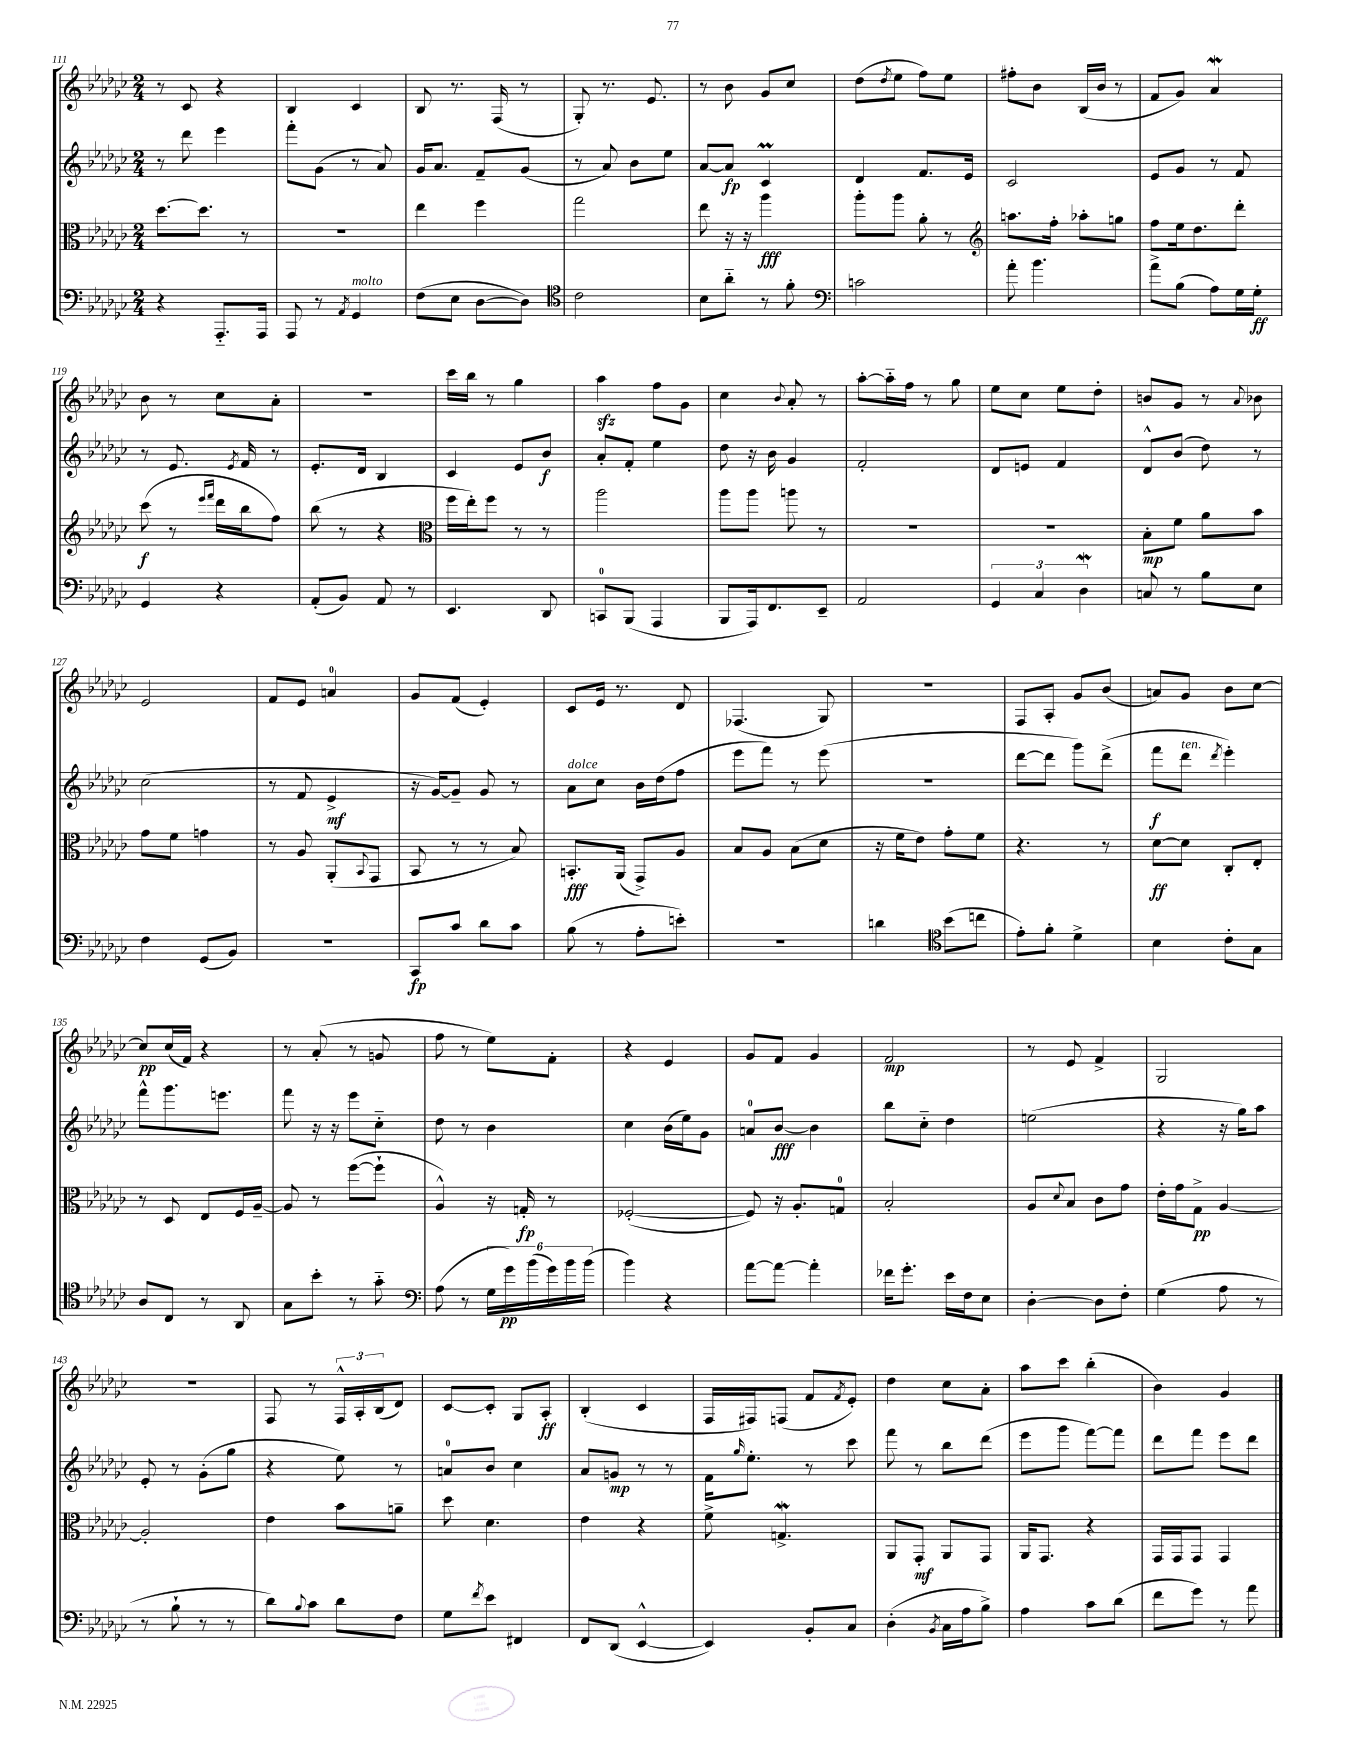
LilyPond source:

<<
\new StaffGroup <<
\new Staff = "s0" {
    \clef treble \key ges \major \numericTimeSignature \time 2/4
    r8 ces'8 r4 |
    bes4 ces'4 |
    bes8 r8. f16( r8 |
    ges8-.) r8. ees'8. |
    r8 bes'8 ges'8 ces''8 |
    des''8( \acciaccatura { des''8 } ees''8 f''8) ees''8 |
    fis''8-. bes'8 bes16( bes'16 r8 |
    f'8 ges'8) aes'4\mordent |
    bes'8 r8 ces''8 aes'8-. |
    R2 |
    ces'''16 bes''16 r8 ges''4 |
    aes''4\sfz f''8 ges'8 |
    ces''4 \appoggiatura { bes'8 } aes'8-. r8 |
    aes''8~-. aes''16-_ f''16 r8 ges''8 |
    ees''8 ces''8 ees''8 des''8-. |
    b'8 ges'8 r8 \appoggiatura { aes'8 } bes'8 |
    ees'2 |
    f'8 ees'8 a'4-0 |
    ges'8 f'8( ees'4-.) |
    ces'8 ees'16 r8. des'8 |
    fes4.( ges8) |
    r2 |
    f8 aes8-. ges'8 bes'8( |
    a'8) ges'8 bes'8 ces''8~ |
    ces''8\pp ces''16( f'16) r4 |
    r8 aes'8-.( r8 g'8 |
    f''8 r8 ees''8) f'8-. |
    r4 ees'4 |
    ges'8 f'8 ges'4 |
    f'2\mp |
    r8 ees'8 f'4-> |
    ges2 |
    R2 |
    f8 r8 \tuplet 3/2 { f16-^ aes16-. bes16( } des'8) |
    ces'8~ ces'8-. ges8 aes8-.\ff |
    bes4-.( ces'4 |
    f16 fis16) f8( f'8 \acciaccatura { f'8 } ees'8-.) |
    des''4 ces''8 aes'8-. |
    aes''8 ces'''8 bes''4-.( |
    bes'4) ges'4 \bar "|." |
}
\new Staff = "s1" {
    \clef treble \key ges \major \numericTimeSignature \time 2/4
    r8 des'''8 ees'''4 |
    f'''8-. ges'8( r8 aes'8) |
    ges'16 aes'8. f'8-- ges'8( |
    r8 aes'8) bes'8 ees''8 |
    aes'8~ aes'8\fp ces'4\prall |
    des'4 f'8. ees'16 |
    ces'2 |
    ees'8 ges'8 r8 f'8 |
    r8 ees'8. \acciaccatura { ees'8 } f'16 r8 |
    ees'8.-. des'16 bes4 |
    ces'4 ees'8 bes'8\f |
    aes'8-. f'8-. ees''4 |
    des''8 r16 bes'16 ges'4 |
    f'2-. |
    des'8 e'8 f'4 |
    des'8-^ bes'8( des''8) r8 |
    ces''2( |
    r8 f'8 ees'4->\mf |
    r16 ges'16~) ges'8-- ges'8 r8 |
    aes'8^\markup { \italic "dolce" } ces''8 bes'16 des''16( f''8 |
    ees'''8 f'''8) r8 ees'''8( |
    r2 |
    des'''8~ des'''8 ges'''8) des'''8->( |
    f'''8\f des'''8^\markup { \italic "ten." } \acciaccatura { des'''8 } ees'''4-.) |
    f'''8-^ ges'''8. e'''8. |
    f'''8 r16 r16 ees'''8 ces''8-_ |
    des''8 r8 bes'4 |
    ces''4 bes'16( ees''16) ges'8 |
    a'8-0 bes'8~\fff bes'4 |
    bes''8 ces''8-_ des''4 |
    e''2( |
    r4 r16 ges''16) aes''8 |
    ees'8-. r8 ges'8-.( ges''8 |
    r4 ees''8) r8 |
    a'8-0 bes'8 ces''4 |
    aes'8 g'8\mp r8 r8 |
    f'16 \grace { ges''16 } ees''8.-. r8 ces'''8 |
    f'''8 r8 bes''8 des'''8( |
    ees'''8 ges'''8 f'''8~) f'''8 |
    des'''8 f'''8 ees'''8 des'''8 \bar "|." |
}
\new Staff = "s2" {
    \clef alto \key ges \major \numericTimeSignature \time 2/4
    des''8.~ des''8. r8 |
    r2 |
    ees''4 f''4 |
    ges''2 |
    ees''8 r16 r16 aes''4\fff |
    aes''8-. aes''8 aes'8-. r8 |
    \clef treble a''8. f''16-. aes''8-. g''8 |
    f''8 ees''16 des''8. des'''8-. |
    ces'''8\f( r8 \grace { ees'''16 f'''16 } des'''16 bes''16 f''8) |
    bes''8( r8 r4 |
    \clef alto f''16 ees''16-.) f''8 r8 r8 |
    aes''2 |
    aes''8 aes''8 a''8 r8 |
    R2 |
    R2 |
    bes8-.\mp f'8 aes'8 bes'8 |
    ges'8 f'8 g'4 |
    r8 aes8 aes,8-.( \appoggiatura { bes,8 } ges,8 |
    bes,8 r8 r8 bes8) |
    b,8.-.\fff aes,16( ges,8->) aes8 |
    bes8 aes8 bes8( des'8 |
    r16 f'16 ees'8) ges'8-. f'8 |
    r4. r8 |
    des'8~\ff des'8 ces8-. ees8-. |
    r8 des8 ees8 f16 aes16~-- |
    aes8 r8 f''8~( f''8-! |
    aes4-^) r16 g16-.\fp r8 |
    fes2~-.( |
    fes8) r16 aes8.-. g8-0 |
    bes2-. |
    aes8 \appoggiatura { des'8 } bes8 ces'8 ges'8 |
    ees'16-. ges'16 ges8->\pp aes4~ |
    aes2-. |
    ees'4 bes'8 a'8-- |
    des''8 des'4. |
    ees'4 r4 |
    f'8-> g4.->\mordent |
    aes,8 ges,8-.\mf aes,8 ges,8 |
    aes,16 ges,8. r4 |
    ges,16 ges,16 ges,8 ges,4 \bar "|." |
}
\new Staff = "s3" {
    \clef bass \key ges \major \numericTimeSignature \time 2/4
    r4 aes,,8.-_ aes,,16 |
    aes,,8 r8 \acciaccatura { aes,8 } ges,4^\markup { \italic "molto" } |
    f8( ees8 des8~ des8) |
    \clef tenor ces'2 |
    bes8 aes'8-_ r8 f'8-. |
    \clef bass c'2 |
    aes'8-. bes'4. |
    aes'8-> bes8( aes8) ges16 ges16-.\ff |
    ges,4 r4 |
    aes,8-.( bes,8) aes,8 r8 |
    ees,4. des,8 |
    c,8-0 bes,,8( aes,,4 |
    bes,,8 aes,,16) f,8. ees,8-- |
    aes,2 |
    \tuplet 3/2 { ges,4 ces4 des4\mordent } |
    c8 r8 bes8 ees8 |
    f4 ges,8( bes,8) |
    R2 |
    ces,8\fp ces'8 des'8 ces'8 |
    bes8( r8 aes8-. e'8-.) |
    R2 |
    d'4 \clef tenor bes'8( c''8 |
    ees'8-.) f'8-. des'4-> |
    bes4 ces'8-. ges8 |
    aes8 ces8 r8 aes,8 |
    ges8 bes'8-. r8 ges'8-_ |
    \clef bass aes8( r8 \tuplet 6/4 { ges16 ges'16\pp) bes'16( ges'16) bes'16 bes'16( } |
    bes'4) r4 |
    aes'8~ aes'8~ aes'4-. |
    fes'16 ges'8.-. ees'16 f16 ees8 |
    des4~-. des8 f8-. |
    ges4( aes8 r8 |
    r8 bes8-! r8 r8 |
    des'8) \appoggiatura { bes8 } ces'8 des'8 f8 |
    ges8 \acciaccatura { f'8 } ees'8 fis,4 |
    f,8 des,8( ees,4~-^ |
    ees,4) bes,8-. ces8 |
    des4-.( \acciaccatura { bes,8 } ces16 aes16 bes8->) |
    aes4 ces'8 des'8( |
    f'8 ges'8) r8 aes'8 \bar "|." |
}
>>
>>
\layout { \context { \Score currentBarNumber = #111 } }
